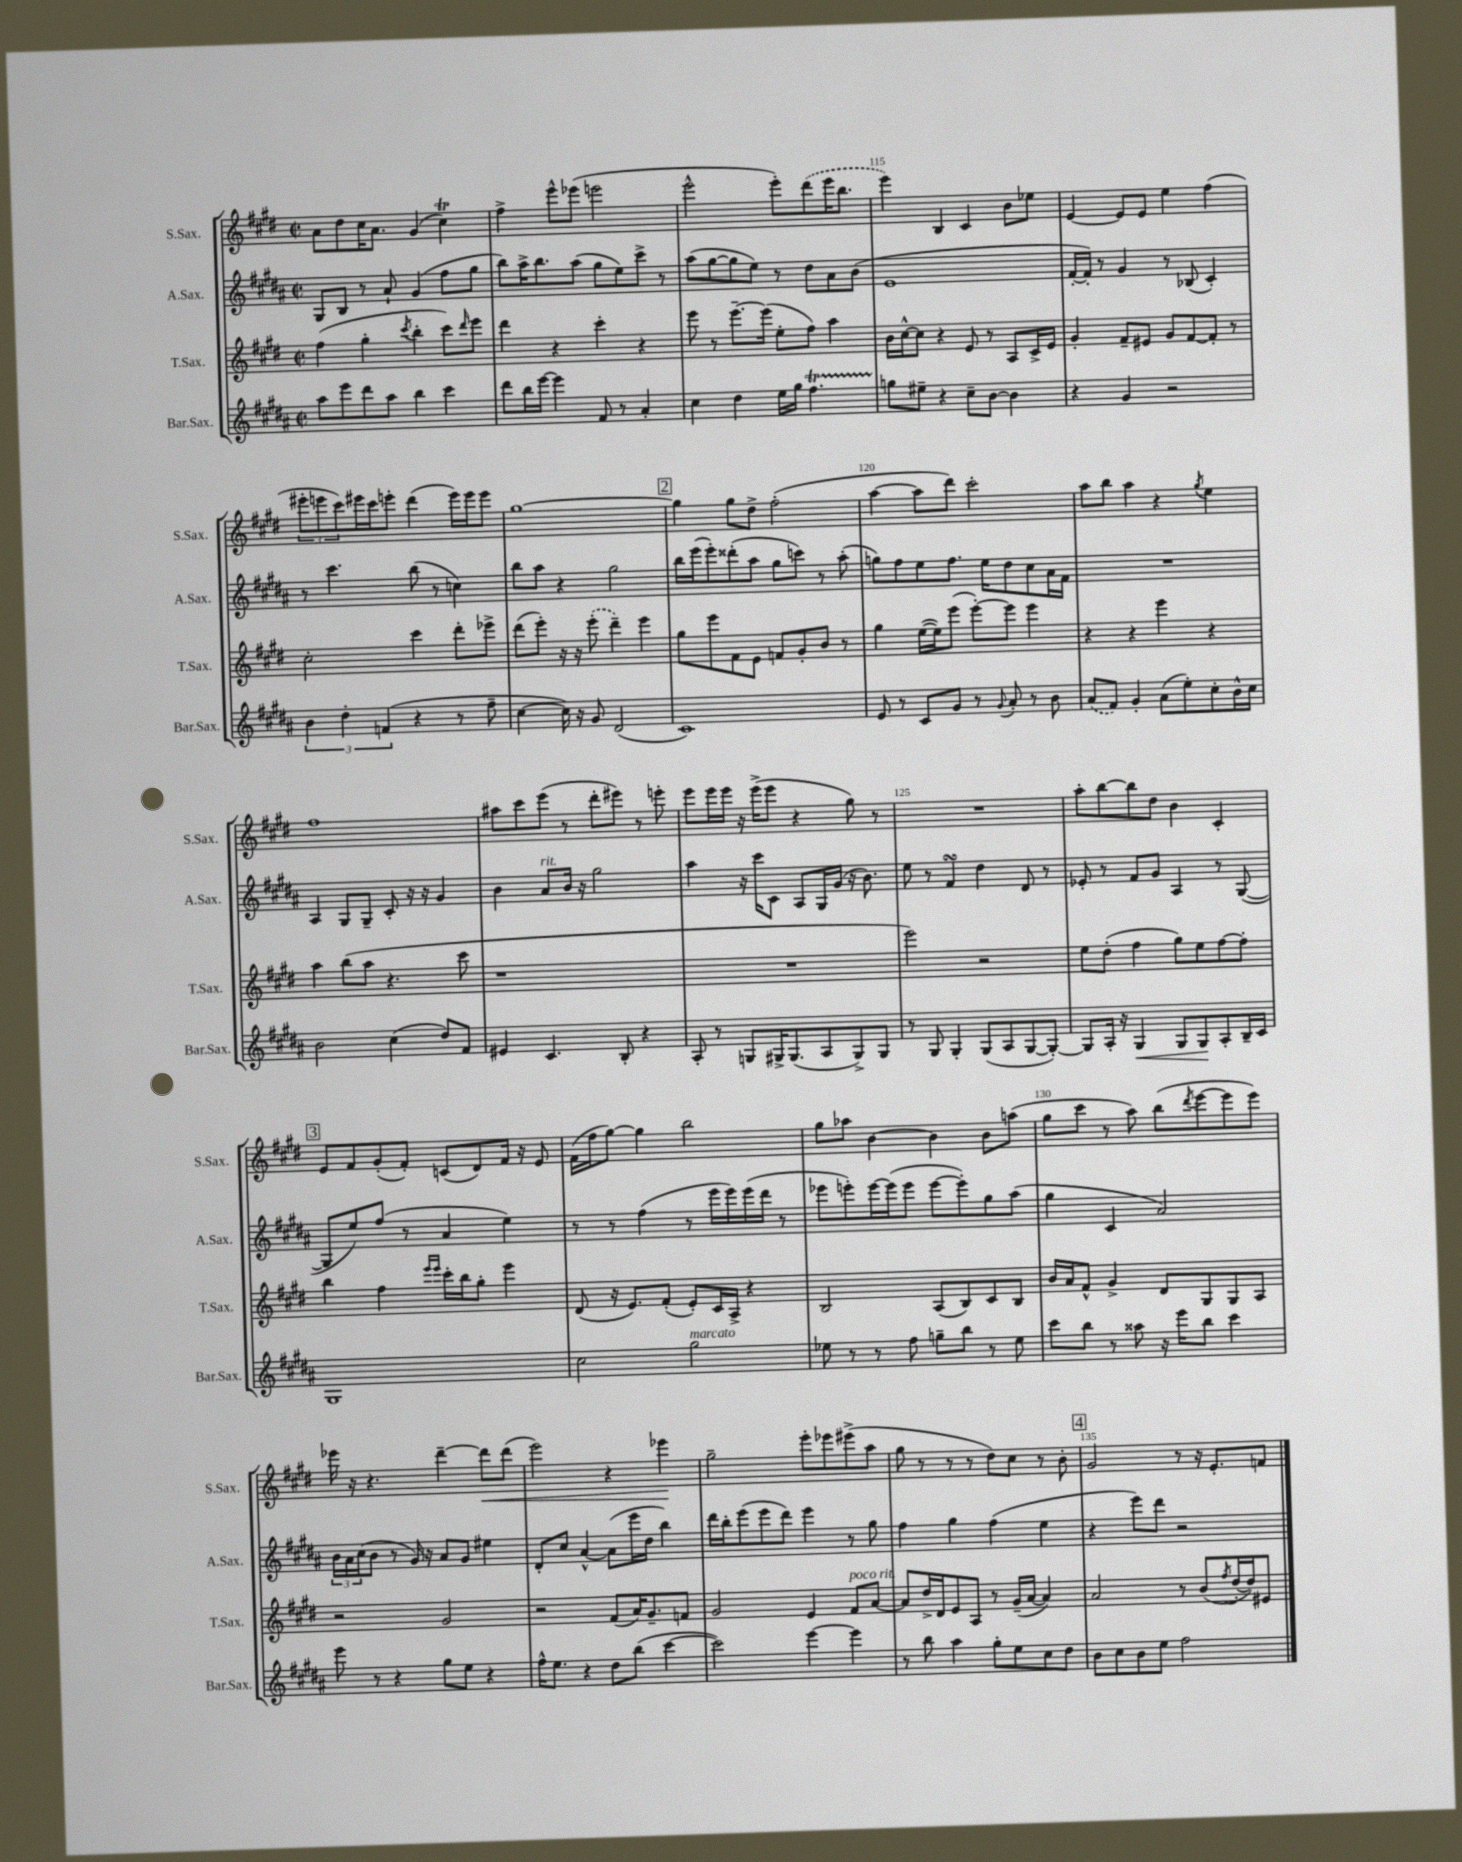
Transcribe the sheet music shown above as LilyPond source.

<<
\new StaffGroup <<
\new Staff = "s0" \with { instrumentName = "S.Sax." shortInstrumentName = "S.Sax." } {
    \clef treble \key e \major \defaultTimeSignature \time 2/2
    a'8 dis''8 cis''16 a'8. gis'4( cis''4\trill) |
    fis''4-> e'''8-^ ees'''8( e'''2 |
    e'''2-^ e'''8-.) \once \slurDashed dis'''8( e'''16 b''8. |
    e'''4) b4 cis'4 b'8 ees''8 |
    e'4~ e'8 e'8 e''4 fis''4( |
    \tuplet 3/2 { eis'''8-. e'''8 cis'''8) } eis'''16 cis'''16 e'''8-. dis'''4( e'''16) e'''16 e'''8 |
    gis''1~ |
    \mark \markup { \box "2" } gis''4 gis''8 dis''8-> fis''2-.( |
    a''4~ a''8 dis'''8) cis'''2-. |
    a''8 b''8 a''4 r4 \acciaccatura { gis''8 } e''4 |
    fis''1 |
    ais''8 cis'''8 e'''8( r8 dis'''8-. eis'''8) r8 e'''8-. |
    e'''8 e'''16 e'''16 r16 e'''16->( e'''8 r4 gis''8) r8 |
    R1 |
    a''8-. b''8~ b''8 dis''8 b'4 cis'4-. |
    \mark \markup { \box "3" } e'8 fis'8 gis'8-.( fis'8-.) c'8( dis'8) fis'16 r16 e'8 |
    fis'16( fis''16 gis''8~) gis''4 b''2 |
    gis''8 aes''8 b'4~ b'4 b'8 a''8( |
    gis''8 cis'''8 r8 a''8) b''8( \acciaccatura { dis'''8 } e'''8~ e'''8 e'''8) |
    ees'''16 r16 r4. dis'''4~-- dis'''8\< dis'''8( |
    e'''2) r4 ees'''4\! |
    gis''2-- e'''8-. ees'''8 eis'''8->( a''8 |
    gis''8 r8 r8 r8 dis''8) cis''8 r8 b'8-. |
    \mark \markup { \box "4" } gis'2 r8 r16 e'8.-. f'8 \bar "|." |
}
\new Staff = "s1" \with { instrumentName = "A.Sax." shortInstrumentName = "A.Sax." } {
    \clef treble \key b \major \defaultTimeSignature \time 2/2
    gis8 b8 r8 ais'8-! gis'4( fis''8 gis''8 |
    b''8) ais''16-> b''8. ais''8( gis''8 e''8) cis'''8-> r8 |
    ais''8( gis''8~ gis''8 e''8) r8 dis''8 ais'8 b'8( |
    e'1 |
    fis'16~-. fis'16-.) r8 gis'4 r8 bes8( cis'4-.) |
    r8 cis'''4. b''8( r8 c''4) |
    b''8 ais''8 r4 gis''2 |
    \mark \markup { \box "2" } b''16 e'''16( e'''8-.) disis'''8-.( ais''8 gis''8 c'''8) r8 ais''8-.( |
    g''8) fis''8 e''8 fis''8. e''16 dis''8 cis''8 ais'16 fis'16 |
    R1 |
    ais4 gis8 gis8-- cis'8-. r16 r16 gis'4 |
    b'4 ais'8^\markup { \italic "rit." } b'16 r16 gis''2 |
    ais''4 r16 cis'''16 cis'8 ais8 gis16 gis'16( r16 b'8.) |
    e''8 r8 fis'4\turn dis''4 dis'8 r8 |
    ees'8-. r8 fis'8 gis'8 ais4 r8 gis8~( |
    \mark \markup { \box "3" } gis8 e''8) fis''8( r8 ais'4 e''4) |
    r8 r8 fis''4( r8 e'''16 e'''16) e'''16( dis'''16 r8 |
    ees'''8 e'''8-.) e'''16~ e'''16( e'''8 e'''8~ e'''8-.) gis''8 ais''8( |
    gis''4 cis'4 ais'2) |
    \tuplet 3/2 { b'16 ais'16 cis''16( } b'8 r8 gis'16) r16 ais'8 gis'8 eis''4 |
    dis'8-. cis''8 ais'4~-^ ais'8( e'''16 dis''16 b''4) |
    dis'''16 b''16-. e'''8( e'''8 dis'''8) e'''4 r8 gis''8 |
    fis''4 gis''4 fis''4( e''4 |
    \mark \markup { \box "4" } r4 e'''8) dis'''8 r2 \bar "|." |
}
\new Staff = "s2" \with { instrumentName = "T.Sax." shortInstrumentName = "T.Sax." } {
    \clef treble \key e \major \defaultTimeSignature \time 2/2
    fis''4( gis''4-. \acciaccatura { cis'''8 } b''4-. cis'''8) \grace { dis'''16 } e'''8 |
    dis'''4 r4 cis'''4-. r4 |
    e'''8 r8 e'''8.~-- e'''16( e''8-. fis''8) a''4 |
    b'16 cis''16~-^ cis''8 r4 e'8 r8 a8 cis'16-> e'16 |
    gis'4-. fis'8-- eis'8 gis'8 fis'8~ fis'8-. r8 |
    cis''2-. cis'''4 dis'''8-. ees'''8-> |
    dis'''8( e'''8-.) r16 r16 \once \slurDashed e'''8-.( dis'''4--) e'''4 |
    \mark \markup { \box "2" } gis''8 e'''8 fis'8 e'8 f'8 gis'8-. b'8 r8 |
    gis''4 e''16~( e''16) e'''8( e'''8~-.) e'''8 e'''4 |
    r4 r4 e'''4 r4 |
    a''4 b''8( a''8 r4. cis'''8 |
    r1 |
    R1 |
    e'''2) r2 |
    e''8 dis''8-.( fis''4 gis''8) e''8 fis''8~ fis''8-. |
    \mark \markup { \box "3" } b''4 fis''4 \grace { e'''16 e'''16 } cis'''16-. b''16 gis''8-. e'''4 |
    dis'8( r16 e'8.) fis'8-.( e'8-.) cis'16 a16-> r4 |
    b2 a8( b8) cis'8 b8 |
    b'16 a'16 fis'8-^ gis'4-> dis'8 gis8 gis8 a8 |
    r2 gis'2 |
    r2 fis'8( a'16) gis'8.-- f'8 |
    gis'2 e'4 fis'8^\markup { \italic "poco rit." } a'8~ |
    a'8 dis''16-> dis'16 e'8 a8 r8 gis'16--( a'16~ a'4) |
    \mark \markup { \box "4" } a'2 r8 b'8( \acciaccatura { fis''8 } dis''16~-. dis''16) eis'8 \bar "|." |
}
\new Staff = "s3" \with { instrumentName = "Bar.Sax." shortInstrumentName = "Bar.Sax." } {
    \clef treble \key b \major \defaultTimeSignature \time 2/2
    ais''8 e'''8 dis'''8 ais''8 b''4 cis'''4 |
    dis'''8 b''16 e'''16~ e'''4 fis'8 r8 ais'4-. |
    cis''4 dis''4 e''16 gis''16 fis''4.\startTrillSpan |
    g''8\stopTrillSpan eis''8-- r4 cis''8-- b'8~ b'4 |
    r4 gis'4 r2 |
    \tuplet 3/2 { b'4 dis''4-. f'4( } r4 r8 fis''8-- |
    cis''4~ cis''16) r16 gis'8 dis'2( |
    \mark \markup { \box "2" } cis'1) |
    e'8 r8 cis'8 gis'8 r8 \appoggiatura { gis'8 } ais'8-. r8 b'8 |
    \once \slurDashed ais'8( fis'8) gis'4-. ais'8( e''8-.) cis''8-. b'16-^ cis''16 |
    b'2 cis''4( dis''8) fis'8 |
    eis'4 cis'4. b8-. r4 |
    ais8-. r8 g8 gis16-> gis8.( ais8 gis8->) gis8 |
    r8 gis8 gis4-. gis8( ais8 gis8~ gis8~-.) |
    gis8 ais16-. r16 gis4\< gis8 gis8\! ais8-. b16-- cis'16 |
    \mark \markup { \box "3" } gis1 |
    cis''2 gis''2^\markup { \italic "marcato" } |
    ees''8 r8 r8 fis''8 g''8-- b''8 r8 ees''8 |
    cis'''8 b''8 r8 aisis''8 r16 e'''16 b''8 cis'''4 |
    e'''8 r8 r4 gis''8 e''8 r4 |
    fis''16-^ e''8. r4 dis''8 b''8( cis'''4~ |
    cis'''2) e'''4~ e'''4 |
    r8 b''8 ais''4 gis''8-. e''8 cis''8 dis''8 |
    \mark \markup { \box "4" } b'8 cis''8 b'8 e''8 fis''2 \bar "|." |
}
>>
>>
\layout { \context { \Score currentBarNumber = #112 \override BarNumber.break-visibility = ##(#f #t #t) barNumberVisibility = #(every-nth-bar-number-visible 5) } }
